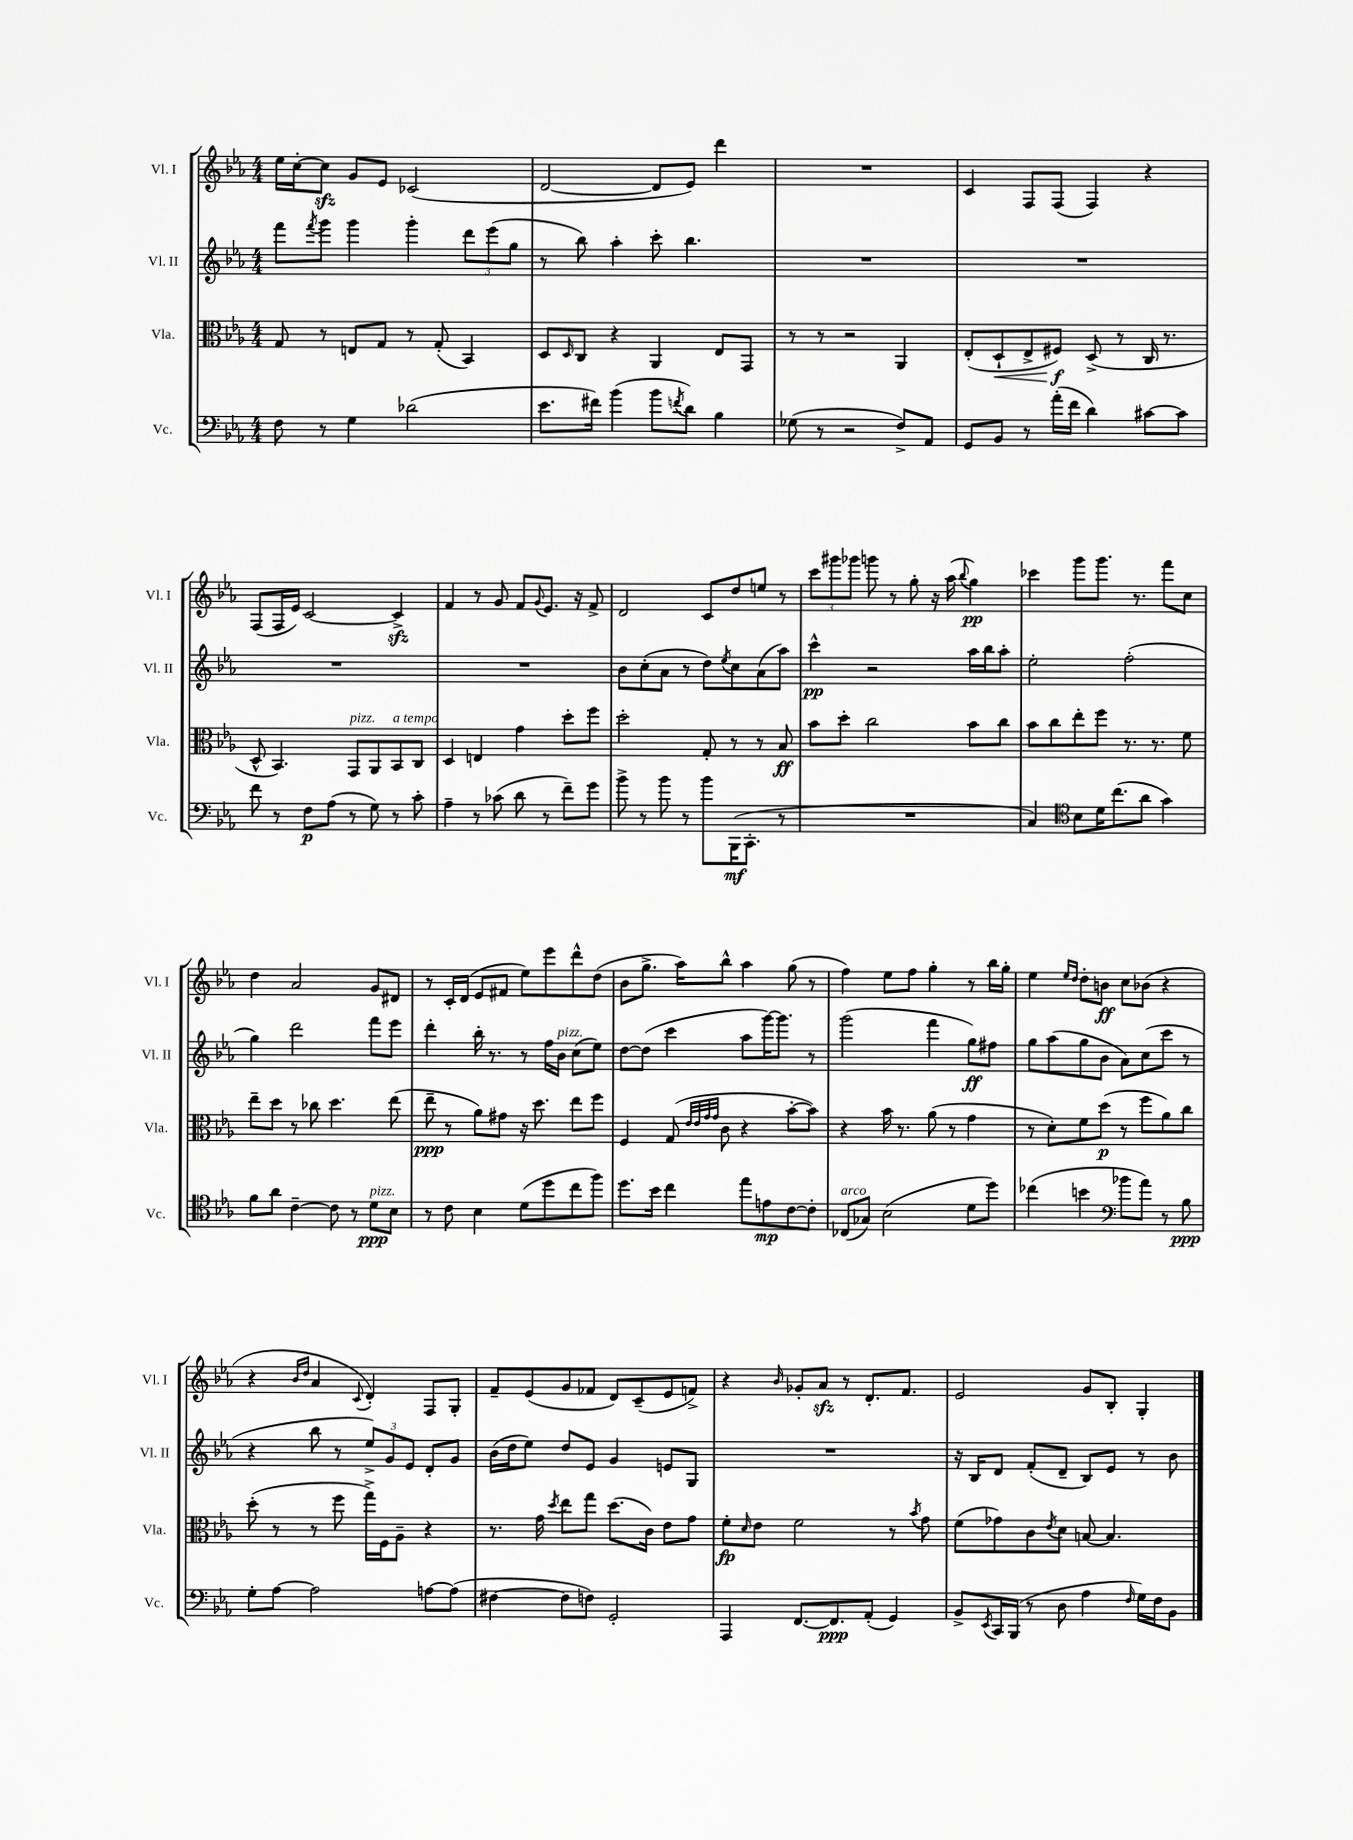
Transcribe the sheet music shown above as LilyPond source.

<<
\new StaffGroup <<
\new Staff = "s0" \with { instrumentName = "Vl. I" shortInstrumentName = "Vl. I" } {
    \clef treble \key ees \major \numericTimeSignature \time 4/4
    ees''16 c''16~-. c''8\sfz g'8 ees'8 ces'2( |
    d'2~ d'8 ees'8) d'''4 |
    R1 |
    c'4 f8 f8( f4) r4 |
    f8( f16 ees'16) c'2~ c'4->\sfz |
    f'4 r8 g'8 f'8 \appoggiatura { g'8 } ees'8. r16 f'8-> |
    d'2 c'8 d''8 e''8 r8 |
    \tuplet 3/2 { c'''8 gis'''8 ges'''8 } g'''8 r8 g''8-. r16 aes''16( \appoggiatura { bes''8 } g''4\pp) |
    ces'''4 g'''8 g'''8. r8. f'''8 c''8 |
    d''4 aes'2 g'8 dis'8 |
    r8 c'16-. d'16( ees'8 fis'8 ees''8) ees'''8 d'''8-^ d''8( |
    bes'8 g''8.-> aes''16) bes''8-^ aes''4 g''8( r8 |
    f''4) ees''8 f''8 g''4-. r8 bes''16 g''16-. |
    ees''4 \grace { ees''16 d''16 } d''8-. b'8\ff c''8 bes'8( r4 |
    r4 \grace { bes'16 d''16 } aes'4 \appoggiatura { c'8 } d'4-.) f8 g8-. |
    f'8-- ees'8( g'8 fes'8 d'8) c'8--( ees'8 f'8->) |
    r4 \grace { bes'16 } ges'8-. aes'8\sfz r8 d'8.-. f'8. |
    ees'2 g'8 bes8-. g4-. \bar "|." |
}
\new Staff = "s1" \with { instrumentName = "Vl. II" shortInstrumentName = "Vl. II" } {
    \clef treble \key ees \major \numericTimeSignature \time 4/4
    f'''8 \acciaccatura { f'''8 } g'''8 g'''4 g'''4-. \tuplet 3/2 { d'''8 ees'''8( g''8 } |
    r8 bes''8) aes''4-. c'''8-. bes''4. |
    R1 |
    R1 |
    R1 |
    R1 |
    bes'8 c''8-.( aes'8 r8 d''8) \acciaccatura { ees''8 } c''8 aes'8( aes''8) |
    c'''4-^\pp r2 aes''16 bes''16 aes''8-. |
    ees''2-. f''2-.( |
    g''4) d'''2 f'''8 ees'''8 |
    d'''4-. bes''16-. r8. r8 f''16 bes'16^\markup { \italic "pizz." } c''8( ees''8) |
    d''8~ d''8( c'''4 aes''8 g'''16~) g'''8. r8 |
    g'''2( f'''4 g''8\ff) fis''8 |
    g''8 aes''8( g''8 bes'8 aes'8) c''8( c'''8 r8 |
    r4 bes''8 r8 \tuplet 3/2 { ees''8->) g'8 ees'8 } d'8-. g'8 |
    bes'16( d''16 ees''8) d''8 ees'8 g'4 e'8 g8 |
    R1 |
    r16 bes16 d'8 f'8-.( d'8-- bes8) ees'8 r8 bes'8 \bar "|." |
}
\new Staff = "s2" \with { instrumentName = "Vla." shortInstrumentName = "Vla." } {
    \clef alto \key ees \major \numericTimeSignature \time 4/4
    g8 r8 e8 g8 r8 g8-.( bes,4) |
    d8 \grace { d16 } c8 r4 aes,4 ees8 g,8 |
    r8 r8 r2 aes,4 |
    ees8-.( d8-!\< ees8-> fis8\f\!) d8->( r8 c16 r8. |
    d8-^ bes,4.) g,8^\markup { \italic "pizz." } aes,8 bes,8^\markup { \italic "a tempo" } c8 |
    d4 e4 g'4 d''8-. f''8 |
    d''2-. g8-. r8 r8 bes8\ff |
    bes'8 d''8-. c''2 bes'8 c''8 |
    bes'8 c''8 ees''8-. f''8 r8. r8. f'8 |
    ees''8-- d''8 r8 ces''8 d''4. ees''8( |
    ees''8--\ppp r8 aes'8) gis'8 r16 d''8. ees''8 f''8 |
    f4 g8( \grace { ees'32 ees'32 g'32 g'32 } c'8 r4 bes'8~-. bes'8) |
    r4 bes'16 r8. aes'8( r8 g'4 |
    r8 d'8-.) f'8 d''8\p( r8 f''8 aes'8) c''8 |
    d''8-.( r8 r8 f''8 g''16->) f16 aes8-- r4 |
    r8. g'16 \acciaccatura { d''8 } ees''8 g''8 d''8.( c'16) ees'8 g'8 |
    f'8-.\fp \grace { d'16 } ees'8 f'2 r8 \acciaccatura { bes'8 } g'8 |
    f'8( ges'8) c'8 \acciaccatura { ees'8 } d'8 b8~ b4. \bar "|." |
}
\new Staff = "s3" \with { instrumentName = "Vc." shortInstrumentName = "Vc." } {
    \clef bass \key ees \major \numericTimeSignature \time 4/4
    f8 r8 g4 des'2( |
    ees'8. fis'16) bes'4( bes'8 \acciaccatura { f'8 } d'8) bes4 |
    ges8( r8 r2 f8->) aes,8 |
    g,8 bes,8 r8 aes'16-.( f'16 d'4) cis'8~ cis'8 |
    f'8 r8 f8\p aes8( r8 g8) r8 c'8-. |
    aes4-- r8 ces'8( d'8 r8 f'8--) g'8 |
    bes'8-> r8 bes'8 r8 bes'8 bes,,16\mf( c,8.-. r8 |
    R1 |
    c4) \clef tenor bes8 d'16 c''8.( aes'8 g'4) |
    f'8 aes'8 c'4~-- c'8 r8 d'8\ppp^\markup { \italic "pizz." } bes8 |
    r8 c'8 bes4 d'8( d''8 c''8 f''8) |
    d''8. bes'16 c''4 ees''8 e'8\mp c'8~ c'8-. |
    ces8^\markup { \italic "arco" }( ges8) bes2( d'8 d''8) |
    ces''4( b'4 \clef bass bes'8 aes'8) r8 bes8\ppp |
    g8-. aes8~ aes2 a8~ a8( |
    fis4~ fis8 f8) g,2-. |
    aes,,4 f,8.~ f,8.\ppp aes,8-.( g,4) |
    bes,8-> \acciaccatura { ees,8 } c,16 bes,,16( r8 d8 aes4 \grace { f16 } g16) f16 bes,8 \bar "|." |
}
>>
>>
\layout { \context { \Score \remove "Bar_number_engraver" } }
